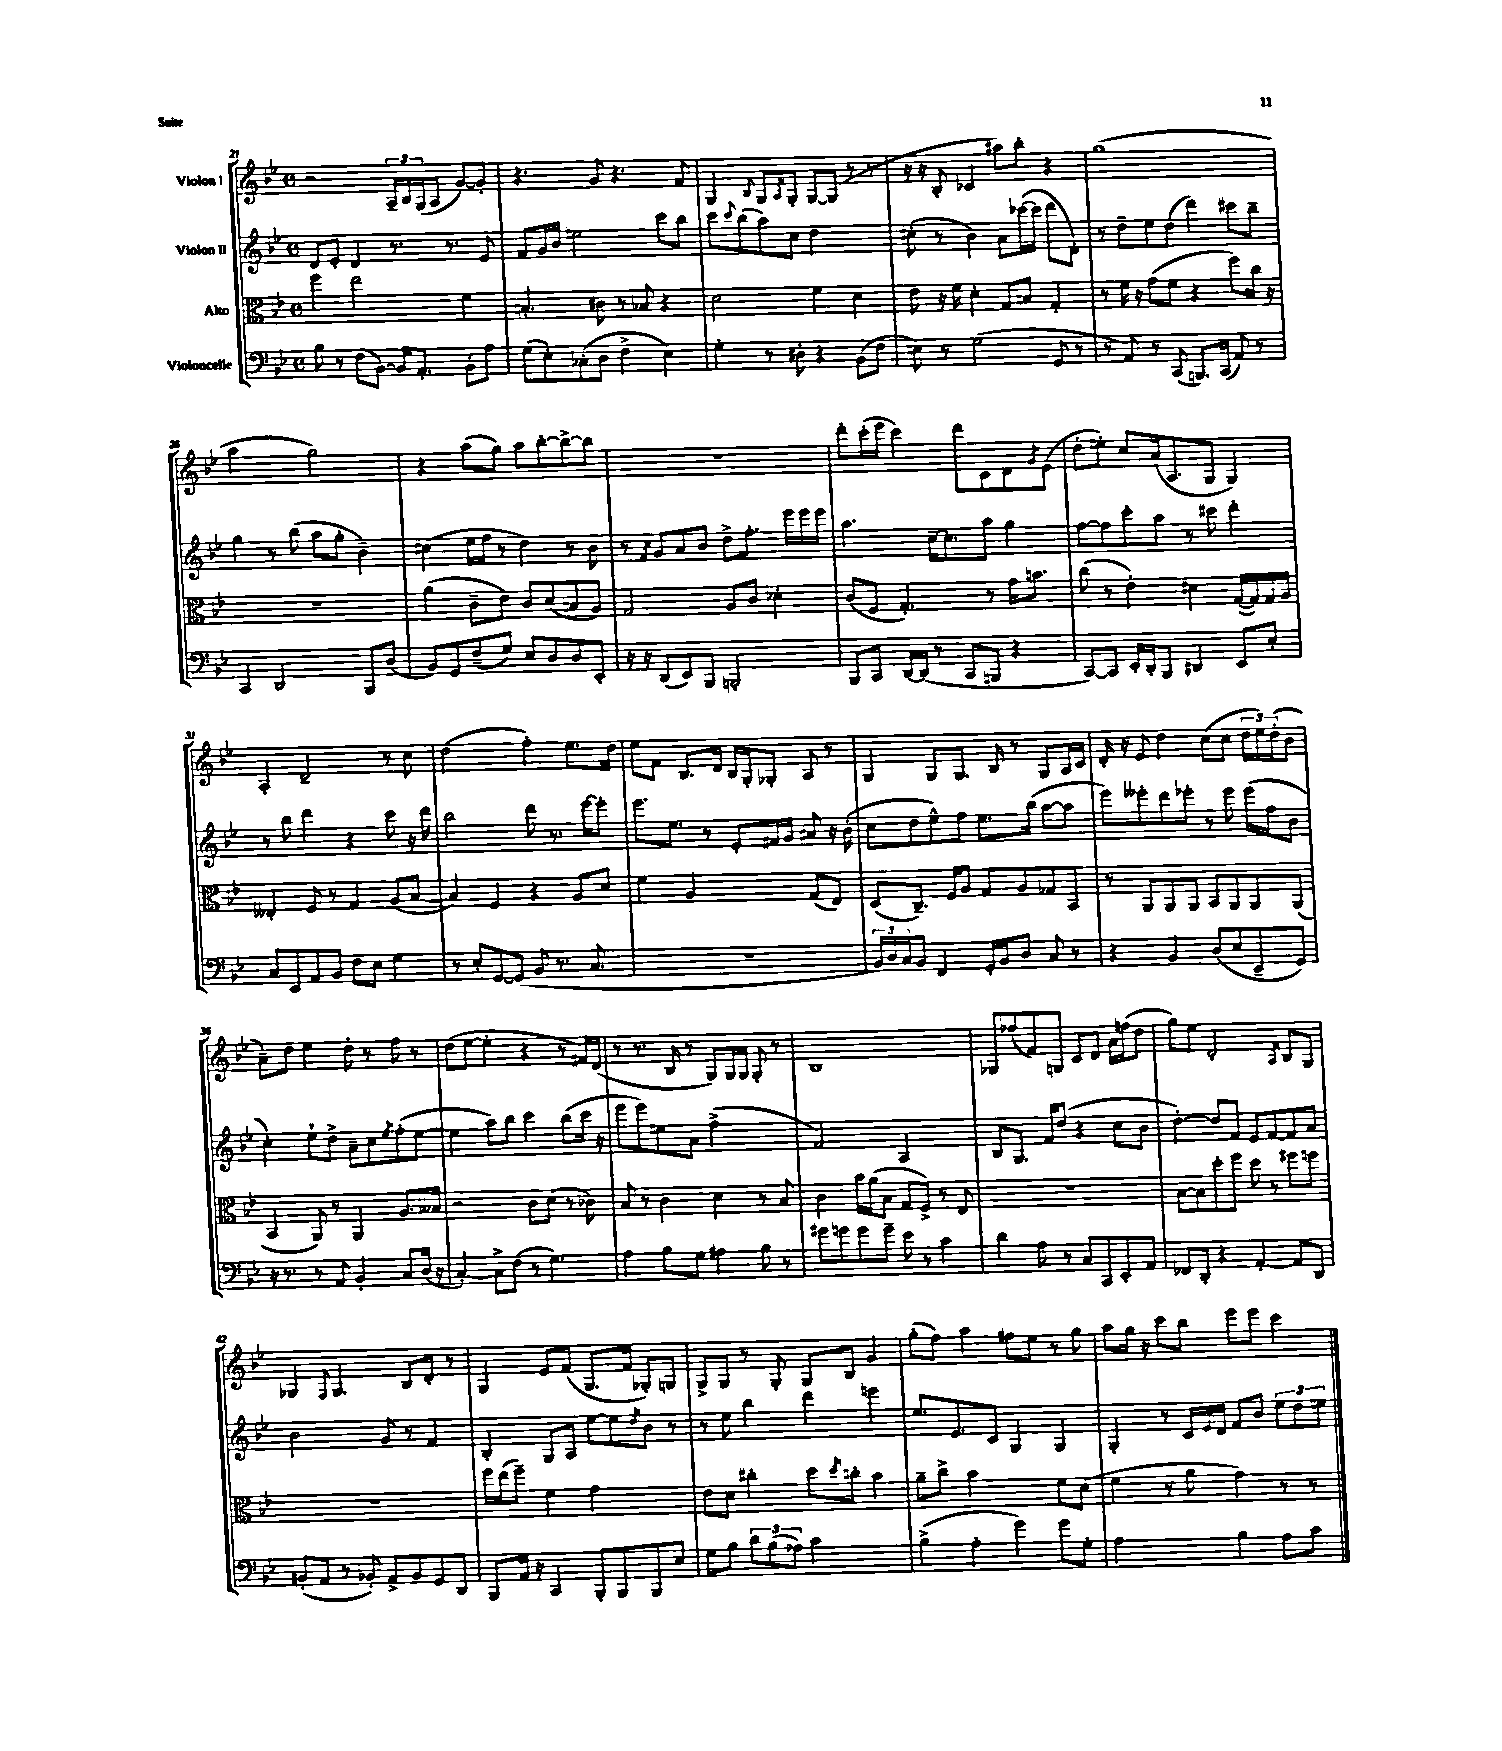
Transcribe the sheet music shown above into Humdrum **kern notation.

**kern	**kern	**kern	**kern
*staff4	*staff3	*staff2	*staff1
*clefF4	*clefC3	*clefG2	*clefG2
*k[b-e-]	*k[b-e-]	*k[b-e-]	*k[b-e-]
*M4/4	*M4/4	*M4/4	*M4/4
*met(c)	*met(c)	*met(c)	*met(c)
8B-	4ff	8d	2r
8r	.	8e-'	.
(8F	2ee-	4d	.
[8BB-)	.	.	.
16BB-]	.	8.r	24A~
.	.	.	24B-
8.AA'	.	.	.
.	.	.	(24G
.	.	.	8A
.	.	8.r	.
8BB-'	4f	.	[8g)
8A	.	8e-	8g']
=	=	=	=
(8G	4.B'	8f	4.r
8E-')	.	16g	.
.	.	16b-	.
(8C-'	.	2ee	.
8D	8c#	.	8g
4F^	8r	.	4.r
.	8B-	.	.
4E-)	4r	8ccc	.
.	.	8bb-	8f
=	=	=	=
4G'	2d	8ccc	4G
.	.	8qqccc	.
.	.	(8bb-	.
.	.	.	8qqB-
8r	.	8aa)	8G
.	.	.	8qA
8D#'	.	8cc	8G'
4r	4f	2dd	[8G
.	.	.	(8G]
(8BB-	4d	.	8r
8F	.	.	8r
=	=	=	=
8E)	8e-	(8cc#'	16r
.	.	.	16r
8r	16r	8r	8B-'
.	16f	.	.
(2G	4d'	4b-)	4c-
.	8G	8a	8aa#)
.	8B	([16ccc-	8bb-'
.	.	16ccc-]	.
8GG	4G'	8ddd	4r
8r	.	8d')	.
=	=	=	=
8r	8r	8r	(1gg
8AA)	16f	8dd~	.
.	16r	.	.
8r	(8g	8ee-	.
(8CC	8f	(8dd	.
8.BBB)	4r	4ddd)	.
(16CC	.	.	.
8AA)	8ff)	8ccc#	.
8r	16cc	8bb-~	.
.	16r	.	.
=	=	=	=
4CC	1r	4gg	2aa
2DD	.	8r	.
.	.	(8bb-	.
.	.	8aa	2gg)
.	.	8gg'	.
8BBB-	.	4b-~)	.
(8D	.	.	.
=	=	=	=
8BB-)	(4a	(4cc#	4r
8GG	.	.	.
(8F~	8c~	16ee-	(8aa
.	.	16ff	.
8G)	8e-)	8r	8gg)
8E-	8c	4dd)	8aa
8D	(8d	.	[8bb-'
8D	8B	8r	8bb-^_
8EE-'	8A)	8b-	8bb-]
=	=	=	=
16r	2G	8r	1r
16r	.	.	.
.	.	8qf	.
(8DD	.	8g	.
8EE-)	.	8a	.
8BBB-	.	8b-	.
2BBB'	8A	8dd^	.
.	8c	8.ff'	.
.	4d-'	.	.
.	.	16eee-	.
.	.	16eee-	.
.	.	16eee-	.
=	=	=	=
8BBB-	(8c	4.aa	8ddd'
8CC	8F	.	(16ccc'
.	.	.	16eee-
[16DD	4.G')	.	4ccc)
(16DD]	.	.	.
8r	.	[16cc~	.
.	.	8.cc]	.
8CC	.	.	8ddd
8BBB	8r	8aa	8c
4r	16g	4gg	8d
.	8.b	.	.
.	.	.	8qg
.	.	.	(8e-
=	=	=	=
[8CC)	(8cc	[8ff	8dd'
8CC]	8r	8ff]	8ee')
16EE-'	4e-')	8ccc'	8cc
16DD'	.	.	.
8BBB-	.	8aa	(16a
.	.	.	8.A
4DD#	4d#	8r	.
.	.	8ccc#	8G
8EE-	([16G	4ddd'	4G)
.	16G])	.	.
8E-'	16G	.	.
.	16A	.	.
=	=	=	=
8C	4E--'	8r	4A'
8EE-	.	8bb-	.
8AA	8F	4ddd	2d~
8BB-	8r	.	.
8F	4G	4r	.
8E-	.	.	.
4G	(8A	8ccc	8r
.	[8B-	16r	8cc
.	.	16ddd	.
=	=	=	=
8r	4B-])	2bb-	(2dd
8E-'	.	.	.
[8GG	4F	.	.
(8GG]	.	.	.
8BB-	4r	8ddd	4ff')
8.r	.	8.r	.
.	8A	.	8.ee-
8.C	.	[16eee-	.
.	8d	8eee-']	.
.	.	.	16dd
=	=	=	=
1r	4f	8.eee-	8ee-
.	.	.	8f
.	.	8.ee-	.
.	2A	.	8.B-
.	.	8r	.
.	.	.	16d
.	.	8e-'	16B-
.	.	.	16G'
.	.	16f#	8G-'
.	.	16g	.
.	(8G	8a#	8A
.	8E-)	16r	8r
.	.	(16b-'	.
=	=	=	=
24BB-)	(8D	8cc	4G
24D	.	.	.
24C	.	.	.
8BB-	8.C~)	8dd	.
4FF	.	8ee-^^)	8G
.	16F	.	.
.	8A	8ff	8.G
16GG'	8G	8.ee-	.
16BB-	.	.	16B-
8D	8A	.	8r
.	.	(16bb-	.
8C	8G-	[8aa	8G
8r	8BB-	8aa]	16A
.	.	.	16c
=	=	=	=
4r	8r	8eee-)	16d'
.	.	.	16r
.	8AA	8eee--'	8e-
4BB-	8AA	8ddd	4dd
.	8AA	8eee-'	.
(8D	8BB-	8r	(8cc
8E-	8AA	8eee-	8cc
8EE-~	8AA	(16eee-	24dd
.	.	.	24ee-)
.	.	16ff	.
.	.	.	(24dd'
8GG)	(8AA	8b-	8b-
=	=	=	=
16r	4BB-	4cc')	8a~)
8.r	.	.	.
.	.	.	8dd
8r	8AA)	8ee-`	4ee-
8AA	8r	8dd^	.
4BB-'	4AA	8a~	8dd'
.	.	8cc	8r
.	.	8qee-	.
8C	8.A	(8ff'	8ff
(16D	.	[8ee-	8r
16r	16B--	.	.
=	=	=	=
[4C')	2r	4ee-]	(8dd
.	.	.	[8ee-
8C^]	.	8aa)	4ee-']
(8F	.	8bb-	.
8r	8c	4ccc	4r
4.G)	(8d	.	.
.	8r	(8bb-	8r
.	8c-)	16ccc	16f#)
.	.	16r	(16d
=	=	=	=
4A	8B-	8eee-	8r
.	8r	8eee-)	8.r
8B-	4c	8ee	.
.	.	.	16B-
8G	.	8a	8r
4A#	4d	(2ff^	8G)
.	.	.	16G
.	.	.	16G
8B-	8r	.	8G'
8r	8B-	.	8r
=	=	=	=
8g#	4c	2f)	1B-
8g	.	.	.
8g	16b-	.	.
.	(16a	.	.
8g~	8B-	.	.
8e-	8G	2A	.
8r	8F^)	.	.
4c	8r	.	.
.	8E-	.	.
=	=	=	=
4d	1r	8B-	8G-
.	.	8.G	(8ff-
8A	.	.	8f)
.	.	16f	.
8r	.	(8dd	8G
8C	.	4r	8c
8CC	.	.	8d
8EE-'	.	8cc	16a
.	.	.	(16ff
8AA	.	8b-	8dd
=	=	=	=
8FF-	[8B-	[4dd')	8gg)
8DD'	8B-]	.	8ee-
4r	8dd'	8dd]	2d'
.	8ff	8f	.
[4AA'	8dd	8e-	.
.	8r	[8f	.
.	.	.	8qA
8AA]	8ff#	8f]	8B-
8DD	8ff	8a	8G
=	=	=	=
(8BB'	1r	2b-	4G-
8AA	.	.	.
.	.	.	8qqF
8r	.	.	4.G-
8BB-')	.	.	.
8AA^	.	8g	.
8BB-	.	8r	8B-
8GG	.	4f	8d'
8DD	.	.	8r
=	=	=	=
8BBB-	16ff	4B-'	4G
.	(16ee-	.	.
16AA	8ff~)	.	.
16r	.	.	.
4CC	4f	8G	8e-
.	.	8A	(8f
8BBB-'	2g	[8ee-	8.G
8BBB-	.	8ee-]	.
.	.	.	16f
.	.	8qdd	.
8BBB-	.	8b-	8G-')
8E-	.	8r	8G
=	=	=	=
8G	8e-	8r	8G^
8B-	8d	8ee-	8G
12d	4cc#'	4bb-	8r
(12B-	.	.	.
.	.	.	8G'
12A-)	.	.	.
2c	8dd	4ddd	8G
.	8qdd	.	.
.	8cc'	.	8B-
.	4b-	4eee	4g
=	=	=	=
(4B-^	8a~	8.ee-	(8gg'
.	8cc^	.	8ff)
.	.	8.e-	.
4A'	2b-	.	4aa
.	.	8c	.
4g)	.	4G	8ff#
.	.	.	8ee-
8g	8f	4G	8r
8G'	(8d	.	8gg
=	=	=	=
2A	4f	4G'	8aa
.	.	.	16gg
.	.	.	16r
.	8r	8r	8ccc
.	8a	16c	8bb-
.	.	8qqe-	.
.	.	16d	.
4B-	4g)	8f	8eee-
.	.	8b-	8eee-
8A	8r	12ee-	4ccc
.	.	12dd	.
8c	8r	.	.
.	.	12ee	.
==	==	==	==
*-	*-	*-	*-
